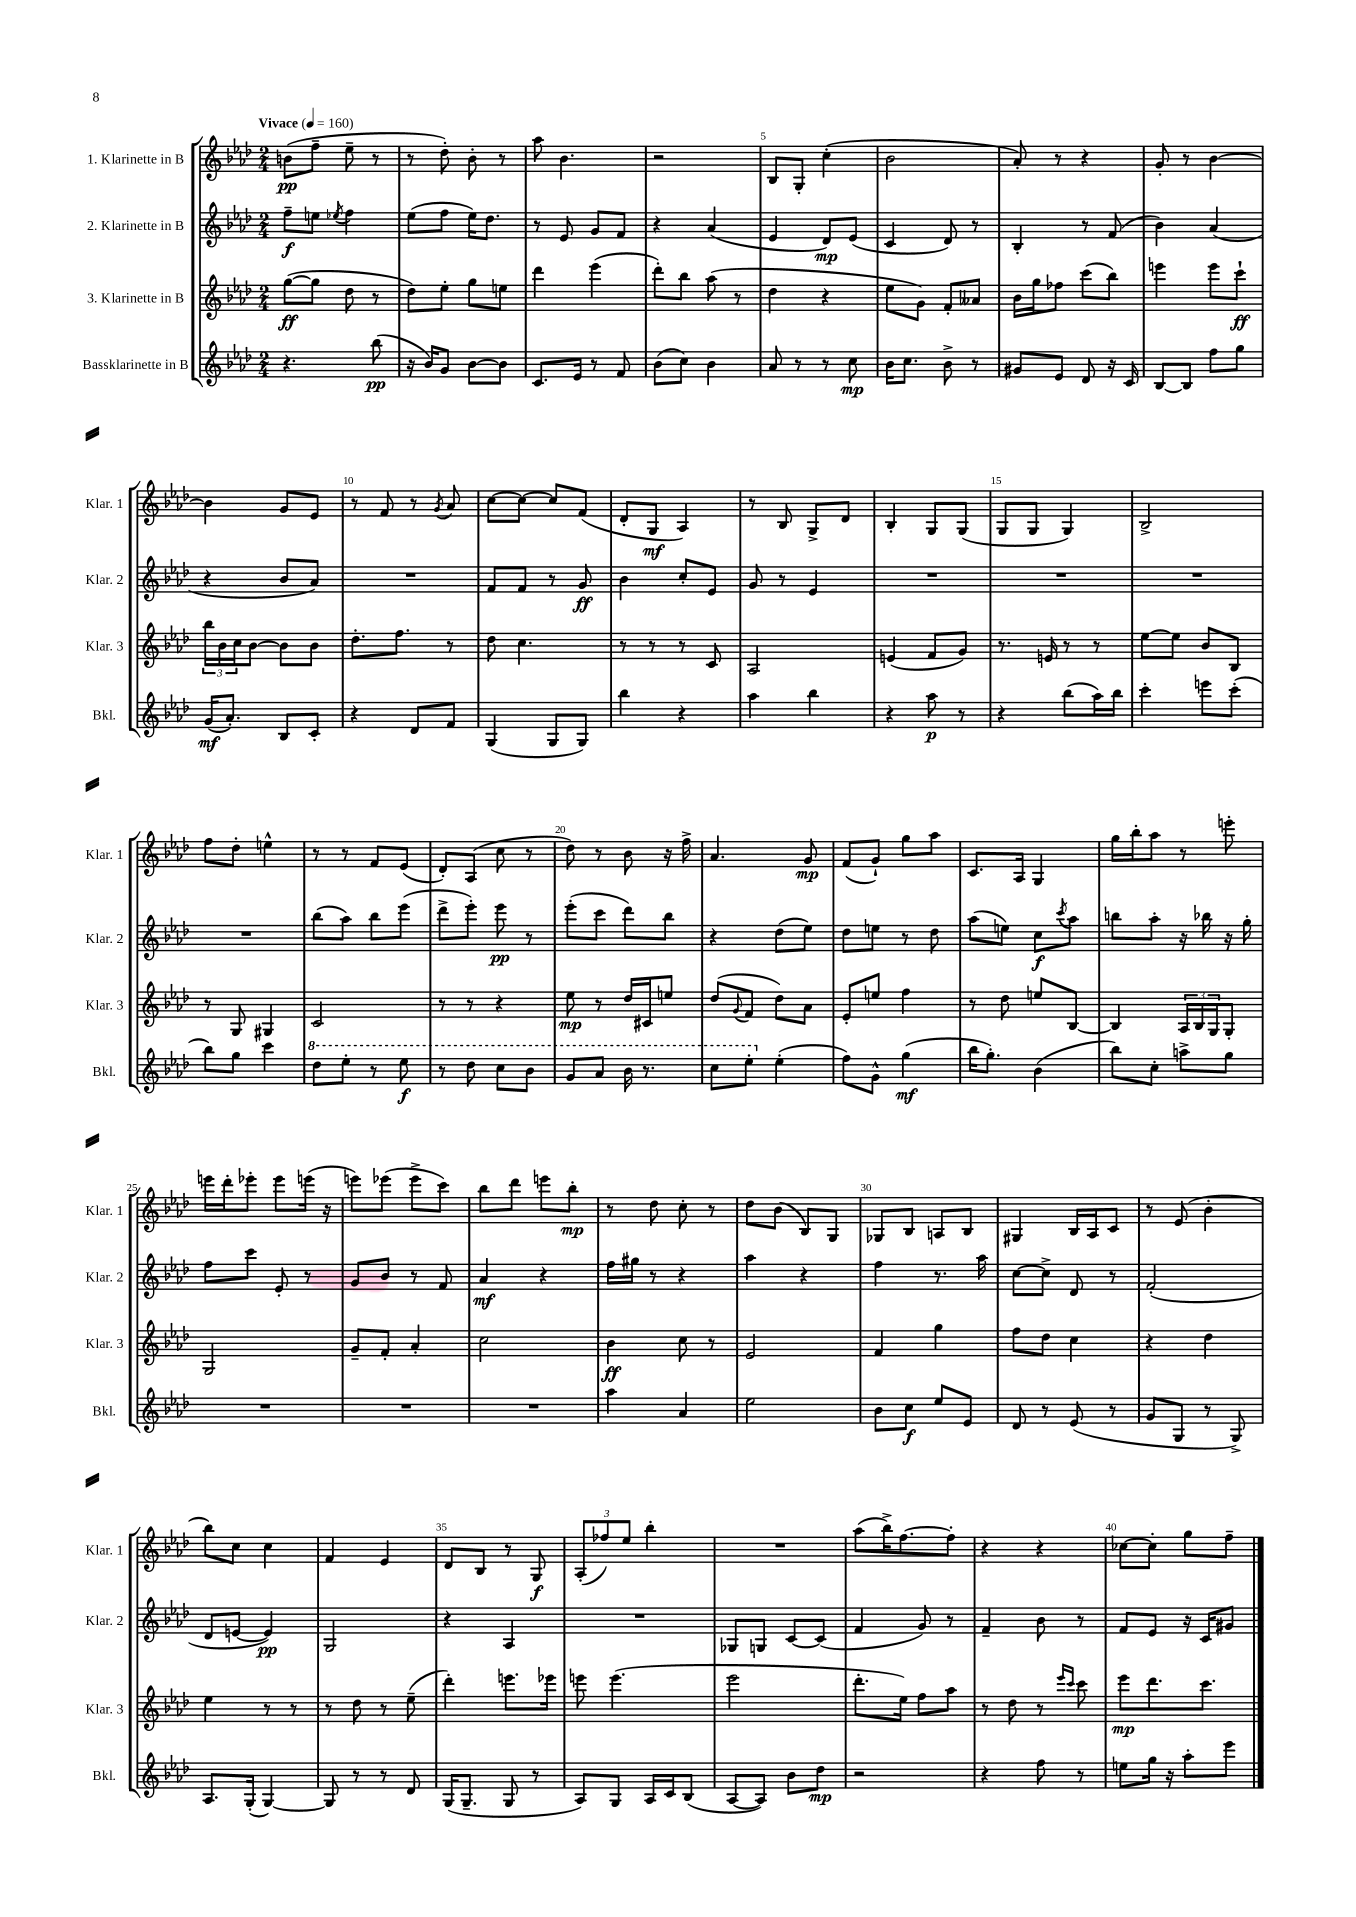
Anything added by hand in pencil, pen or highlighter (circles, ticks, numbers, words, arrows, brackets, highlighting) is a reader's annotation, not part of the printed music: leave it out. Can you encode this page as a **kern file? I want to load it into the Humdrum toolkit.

**kern	**kern	**kern	**kern
*staff4	*staff3	*staff2	*staff1
*clefG2	*clefG2	*clefG2	*clefG2
*k[b-e-a-d-]	*k[b-e-a-d-]	*k[b-e-a-d-]	*k[b-e-a-d-]
*M2/4	*M2/4	*M2/4	*M2/4
*MM160	*MM160	*MM160	*MM160
4.r	([8gg\L	8ff~\L	(8b\L
.	8gg\]J	8ee\J	8ff~\J
.	.	8qee-/	.
.	8dd-\	4ff\	8ee-~\
(8bb-\	8r	.	8r
=	=	=	=
16r	8dd-\L)	(8ee-\L	8r
16b-/LK)	.	.	.
8g/J	8ee-'\J	8ff\J	8dd-'\)
[8b-\L	8gg\L	16ee-\LK)	8b-'\
.	.	8.dd-\J	.
8b-\]J	8ee\J	.	8r
=	=	=	=
8.c/L	4ddd-\	8r	8aa-\
.	.	8e-/	4.b-\
16e-/Jk	.	.	.
8r	(4eee-\	8g/L	.
8f/	.	8f/J	.
=	=	=	=
(8b-\L	8ddd-'\L)	4r	2r
8cc\J)	8bb-\J	.	.
4b-\	(8aa-\	(4a-/	.
.	8r	.	.
=	=	=	=
8a-/	4dd-\	4e-/	8B-/L
8r	.	.	8G'/J
8r	4r	8d-/L)	(4cc'\
8cc\	.	(8e-/J	.
=	=	=	=
16b-\LK	8ee-\L	4c/	2b-\
8.cc\J	.	.	.
.	8g\J)	.	.
8b-^\	8f'/L	8d-/)	.
8r	8a--/J	8r	.
=	=	=	=
8g#/L	16b-\LL	4B-'/	8a-'/)
.	16gg\J	.	.
8e-/J	8ff-\J	.	8r
8d-/	(8ccc\L	8r	4r
16r	8bb-\J)	(8f/	.
16c/	.	.	.
=	=	=	=
[8B-/L	4eee\	4b-\)	8g'/
8B-/]J	.	.	8r
8ff\L	8eee\L	(4a-/	[4b-\
8gg\J	8ccc`\J	.	.
=	=	=	=
(16g/LK	24bb-\LL	4r	4b-\]
.	24b-\	.	.
8.a-'/J)	.	.	.
.	24cc\J	.	.
.	[8b-\J	.	.
8B-/L	8b-\]L	8b-/L	8g/L
8c'/J	8b-\J	8a-/J)	8e-/J
=	=	=	=
4r	8.dd-'\L	2r	8r
.	.	.	8f/
.	8.ff\J	.	.
8d-/L	.	.	8r
.	.	.	8qg/
8f/J	8r	.	8a-/
=	=	=	=
(4G/	8dd-\	8f/L	[8cc\L
.	4.cc\	8f/J	8cc\_J
8G/L	.	8r	8cc/]L
8G/J)	.	8g/	(8f/J
=	=	=	=
4bb-\	8r	4b-\	8d-'/L
.	8r	.	8G/J
4r	8r	8cc'/L	4A-/)
.	8c/	8e-/J	.
=	=	=	=
4aa-\	2A-/	8g/	8r
.	.	8r	8B-/
4bb-\	.	4e-/	8G^/L
.	.	.	8d-/J
=	=	=	=
4r	(4e/	2r	4B-'/
8aa-\	8f/L	.	8G/L
8r	8g/J)	.	(8G/J
=	=	=	=
4r	8.r	2r	8G/L
.	.	.	8G/J
.	16e/	.	.
(8bb-\L	8r	.	4G/)
16aa-\L)	8r	.	.
16bb-\JJ	.	.	.
=	=	=	=
4ccc'\	[8ee-\L	2r	2B-^/
.	8ee-\]J	.	.
8eee\L	8b-/L	.	.
(8ccc'\J	8B-/J	.	.
=	=	=	=
8bb-\L)	8r	2r	8ff\L
8gg\J	8G/	.	8dd-'\J
4ccc\	4G#/	.	4ee^^\
=	=	=	=
8ddd-\L	2c/	(8bb-\L	8r
8eee-'\J	.	8aa-\J)	8r
8r	.	8bb-\L	8f/L
8eee-\	.	(8eee-\J	(8e-/J
=	=	=	=
8r	8r	8ddd-^\L	8d-'/L)
8ddd-\	8r	8eee-'\J)	(8A-/J
8ccc\L	4r	8eee-\	8cc\
8bb-\J	.	8r	8r
=	=	=	=
8gg/L	8ee-\	(8eee-'\L	8dd-\)
8aa-/J	8r	8ccc\J	8r
16bb-\	16dd-/LL	8ddd-\L)	8b-\
8.r	16c#/J	.	.
.	8ee/J	8bb-\J	16r
.	.	.	16ff^\
=	=	=	=
8ccc\L	(8dd-/L	4r	4.a-/
.	8qqg/	.	.
8eee-'\J	8f/J	.	.
(4ee-'\	8dd-\L)	(8dd-\L	.
.	8a-\J	8ee-\J)	8g/
=	=	=	=
8ff\L)	8e-'/L	8dd-\L	(8f/L
8g^^\J	8ee/J	8ee\J	8g`/J)
(4gg\	4ff\	8r	8gg\L
.	.	8dd-\	8aa-\J
=	=	=	=
16bb-\LK	8r	(8aa-\L	8.c/L
8.gg'\J)	.	.	.
.	8dd-\	8ee\J)	.
.	.	.	16A-/Jk
(4b-\	8ee/L	8cc\L	4G/
.	.	8qccc/	.
.	[8B-/J	8aa-\J	.
=	=	=	=
8bb-\L)	4B-/]	8bb\L	16gg\LL
.	.	.	16bb-'\J
8cc'\J	.	8aa-'\J	8aa-\J
8aa^\L	24A-/LL	16r	8r
.	24B-/	.	.
.	.	16bb-\	.
.	24G/J	.	.
8gg\J	8G'/J	16r	8eee'\
.	.	16gg'\	.
=	=	=	=
2r	2G/	8ff\L	16eee\LL
.	.	.	16ddd-'\J
.	.	8ccc\J	8eee-'\J
.	.	8e-'/	8eee-\L
.	.	8r	(16eee\Jk
.	.	.	16r
=	=	=	=
2r	8g~/L	8g/L	8eee\L)
.	8f'/J	8b-/J	(8eee-\J
.	4a-'/	8r	8eee-^\L
.	.	8f/	8ccc\J)
=	=	=	=
2r	2cc\	4a-/	8bb-\L
.	.	.	8ddd-\J
.	.	4r	8eee\L
.	.	.	8bb-'\J
=	=	=	=
4aa-\	4b-\	16ff\LL	8r
.	.	16gg#\JJ	.
.	.	8r	8dd-\
4a-/	8cc\	4r	8cc'\
.	8r	.	8r
=	=	=	=
2ee-\	2e-/	4aa-\	8dd-\L
.	.	.	(8b-\J
.	.	4r	8B-/L)
.	.	.	8G/J
=	=	=	=
8b-\L	4f/	4ff\	8G-/L
8cc\J	.	.	8B-/J
8ee-/L	4gg\	8.r	8A/L
8e-/J	.	.	8B-/J
.	.	16aa-\	.
=	=	=	=
8d-/	8ff\L	[8cc\L	4G#/
8r	8dd-\J	8cc^\]J	.
(8e-/	4cc\	8d-/	16B-/LL
.	.	.	16A-/J
8r	.	8r	8c/J
=	=	=	=
8g/L	4r	(2f'/	8r
8G/J	.	.	(8e-/
8r	4dd-\	.	4b-'\
8G^/)	.	.	.
=	=	=	=
8.A-/L	4ee-\	8d-/L	8bb-\L)
.	.	[8e/J	8cc\J
(16G'/Jk	.	.	.
[4G/)	8r	4e/])	4cc\
.	8r	.	.
=	=	=	=
8G/]	8r	2G/	4f/
8r	8dd-\	.	.
8r	8r	.	4e-/
8d-/	(8ee-~\	.	.
=	=	=	=
(16G/LK	4ddd-'\)	4r	8d-/L
8.G~/J	.	.	.
.	.	.	8B-/J
8G/	8.eee\L	4A-/	8r
8r	.	.	8G/
.	16eee-\Jk	.	.
=	=	=	=
8A-/L)	8eee\	2r	(12A-'/L
.	.	.	12ff-/)
8G/J	(4.eee\	.	.
.	.	.	12ee-/J
16A-/LL	.	.	4bb-'\
16c/J	.	.	.
(8B-/J	.	.	.
=	=	=	=
[8A-/L	2eee-\	8G-/L	2r
8A-/]J)	.	8G/J	.
8b-\L	.	[8c/L	.
8dd-\J	.	(8c/]J	.
=	=	=	=
2r	8.ddd-'\L	4f/	(8aa-\L
.	.	.	16bb-^\K)
.	16ee-\Jk)	.	[8.ff\
.	8ff\L	8g/)	.
.	8aa-\J	8r	8ff'\]J
=	=	=	=
4r	8r	4f~/	4r
.	8dd-\	.	.
8ff\	8r	8b-\	4r
.	16qqeee-/LL	.	.
.	16qqccc/JJ	.	.
8r	8ccc\	8r	.
=	=	=	=
8ee\L	8eee-\L	8f/L	[8cc-\L
16gg\Jk	8.ddd-\	8e-/J	8cc-'\]J
16r	.	.	.
8aa-'\L	.	16r	8gg\L
.	8.ccc\J	16c/LK	.
8eee-\J	.	8g#/J	8ff~\J
==	==	==	==
*-	*-	*-	*-
